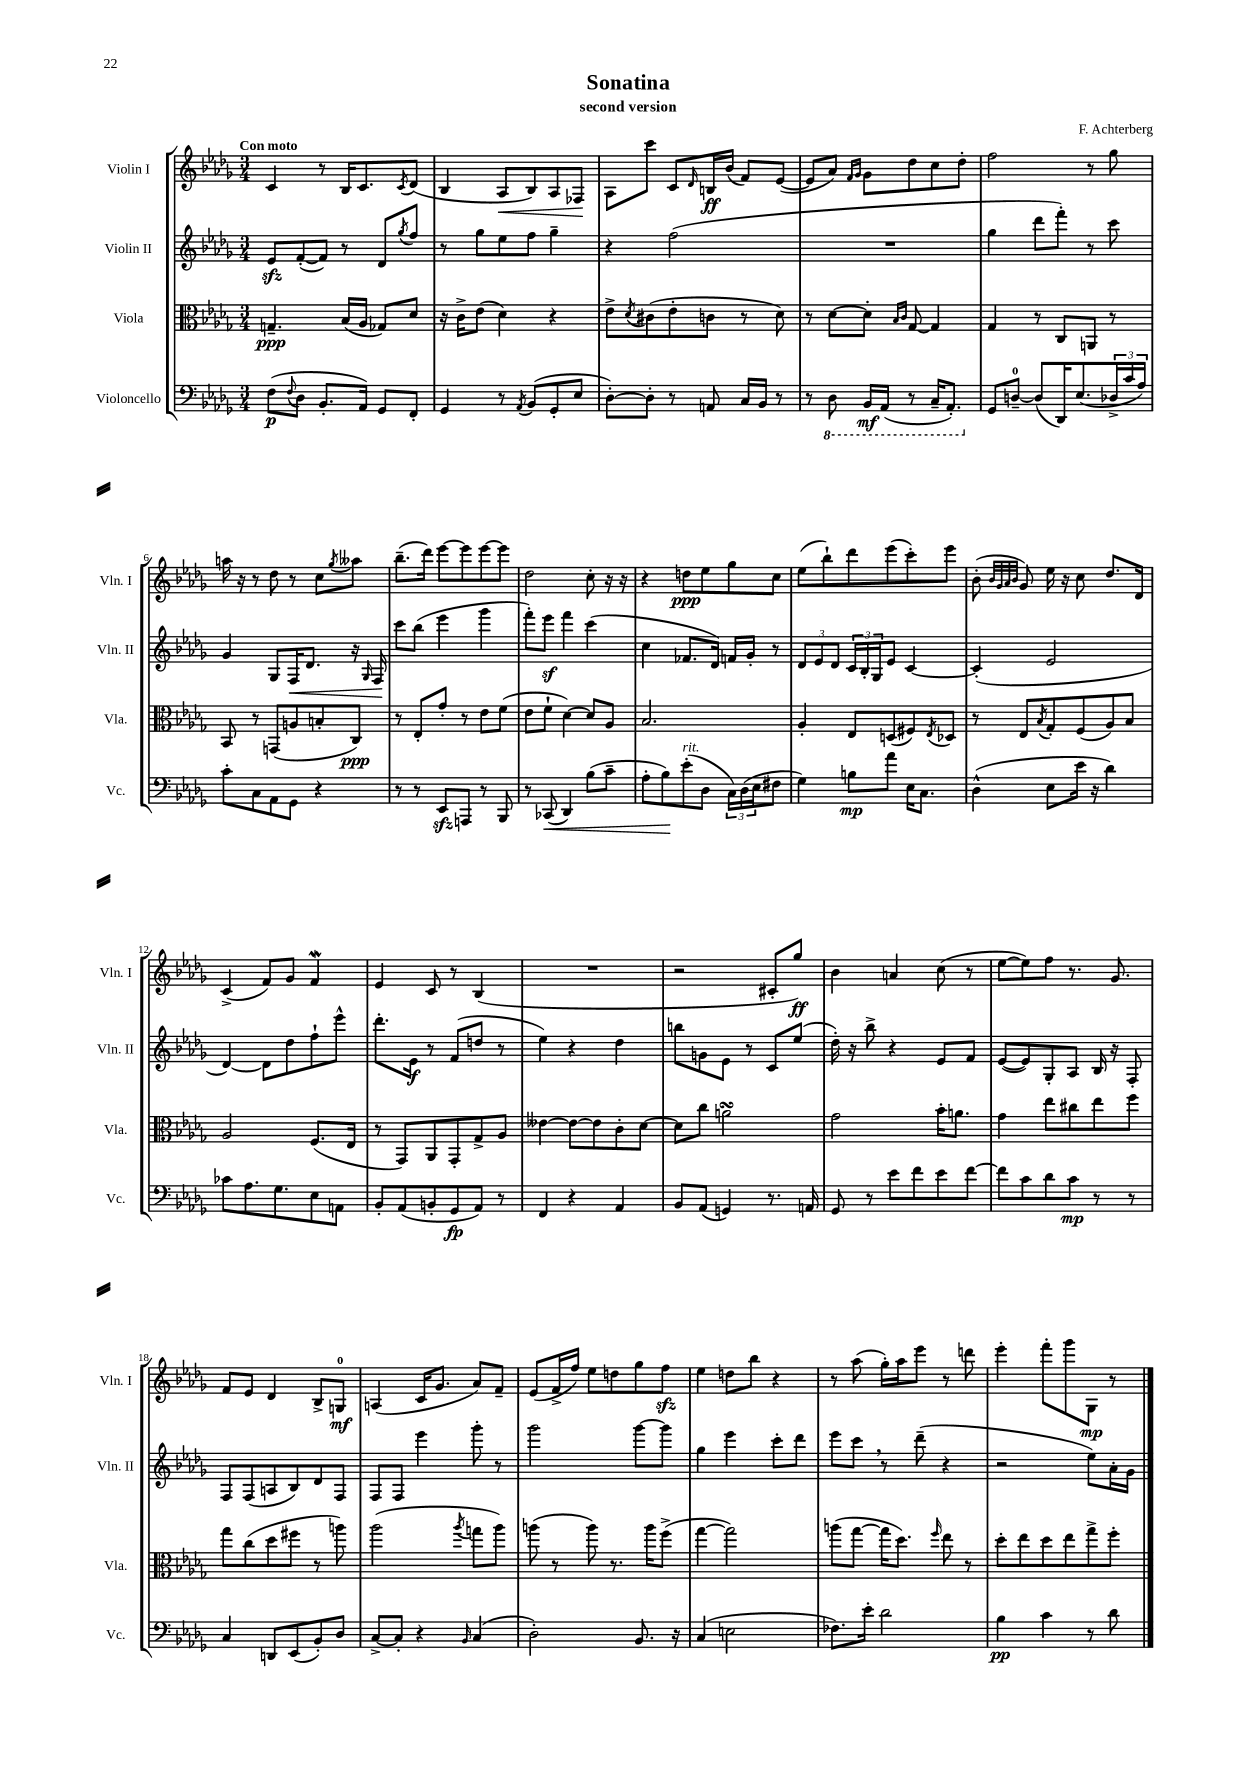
\header { title = "Sonatina" composer = "F. Achterberg" subtitle = "second version" }
<<
\new StaffGroup <<
\new Staff = "s0" \with { instrumentName = "Violin I" shortInstrumentName = "Vln. I" } {
    \clef treble \key des \major \numericTimeSignature \time 3/4 \tempo "Con moto"
    c'4 r8 bes16 c'8. \acciaccatura { c'8 } des'8( |
    bes4 aes8\< bes8) aes8 fes8\! |
    aes8 c'''8 c'8 \grace { des'16 } b16\ff bes'16( f'8) ees'8~( |
    ees'8 aes'8) \grace { f'16 ges'16 } ges'8 des''8 c''8 des''8-. |
    f''2 r8 ges''8 |
    a''16 r16 r8 des''8 r8 c''8 \acciaccatura { ges''8 } aeses''8 |
    bes''8.--( des'''16) ees'''8~ ees'''8 ees'''8~ ees'''8 |
    des''2 c''8-. r16 r16 |
    r4 d''8\ppp ees''8 ges''8 c''8 |
    ees''8( bes''8-!) des'''8 ees'''8( c'''8-.) ees'''8 |
    bes'8-.( \grace { bes'32 ges'32 aes'32 bes'32 } ges'8) ees''16 r16 c''8 des''8. des'16 |
    c'4->( f'8) ges'8 f'4\mordent |
    ees'4 c'8 r8 bes4( |
    R2. |
    r2 cis'8-. ges''8\ff) |
    bes'4 a'4 c''8( r8 |
    ees''8~ ees''8) f''8 r8. ges'8. |
    f'8 ees'8 des'4 bes8-> g8-0\mf |
    a4( c'16 ges'8. aes'8) f'8-- |
    ees'8( f'16-> f''16) ees''8 d''8 ges''8 f''8\sfz |
    ees''4 d''8 bes''8 r4 |
    r8 aes''8( ges''16-.) aes''16 ees'''8 r8 d'''8 |
    ees'''4-. f'''8-. ges'''8 ges8\mp r8 \bar "|." |
}
\new Staff = "s1" \with { instrumentName = "Violin II" shortInstrumentName = "Vln. II" } {
    \clef treble \key des \major \numericTimeSignature \time 3/4
    ees'8\sfz f'8~-.( f'8) r8 des'8 \acciaccatura { ges''8 } f''8 |
    r8 ges''8 ees''8 f''8 ges''4-- |
    r4 f''2( |
    R2. |
    ges''4 des'''8 f'''8-.) r8 c'''8 |
    ges'4 ges8 f16\< des'8. r16 \grace { ges16 } f16\! |
    c'''8 bes''8( ees'''4 ges'''4 |
    f'''8-.) ees'''8\sf f'''4 c'''4( |
    c''4 fes'8. des'16) f'16 ges'16-. r8 |
    \tuplet 3/2 { des'8 ees'8 des'8 } \tuplet 3/2 { c'16 bes16-. ges16 } ees'8 c'4~ |
    c'4-.( ees'2 |
    des'4~) des'8 des''8 f''8-! ees'''8-^ |
    des'''8.-. ees'16\f r8 f'8( d''8 r8 |
    ees''4) r4 des''4 |
    b''8 g'8 ees'8 r8 c'8 ees''8( |
    des''16-.) r16 bes''8-> r4 ees'8 f'8 |
    ees'8~( ees'8) ges8-. aes8 bes16 r16 f8-. |
    f8 f8( a8 bes8) des'8 f8 |
    f8 f8 ees'''4 ges'''8-. r8 |
    ges'''2 ges'''8~ ges'''8 |
    ges''4 ees'''4 c'''8-. des'''8 |
    ees'''8 c'''8 \breathe r8 des'''8--( r4 |
    r2 ees''8) aes'16-. ges'16 \bar "|." |
}
\new Staff = "s2" \with { instrumentName = "Viola" shortInstrumentName = "Vla." } {
    \clef alto \key des \major \numericTimeSignature \time 3/4
    g4.--\ppp bes16( aes16 ges8) des'8 |
    r16 c'16-> ees'8( des'4) r4 |
    ees'8-> \acciaccatura { des'8 } cis'8( ees'8-. c'8 r8 des'8) |
    r8 des'8~ des'8-. \grace { bes16 c'16 } ges8~ ges4 |
    ges4 r8 c8 a,8 r8 |
    bes,8 r8 g,8( a8 b8-. c8\ppp) |
    r8 ees8-. ges'8-. r8 ees'8 f'8( |
    ees'8 f'8-! des'4~) des'8 aes8 |
    bes2. |
    aes4-. ees8 d8( fis8) \acciaccatura { ees8 } des8 |
    r8 ees8 \acciaccatura { bes8 } ges8-. f8( aes8) bes8 |
    aes2 f8.( ees16 |
    r8 ges,8) aes,8 ges,8-. ges8-> aes8 |
    eeses'4~ eeses'8~ eeses'8 c'8-. des'8~ |
    des'8 c''8 a'2\turn |
    ges'2 bes'16-. a'8. |
    ges'4 ees''8 cis''8 ees''8 f''8 |
    ges''8 c''8( des''8 fis''8 r8 a''8) |
    aes''2( \acciaccatura { aes''8 } g''8 aes''8) |
    a''8( r8 a''8) r8. a''16 f''8->( |
    ges''4~ ges''2) |
    a''8( ges''8~ ges''16 des''8.) \grace { f''16 } ees''8 r8 |
    des''8-. ees''8 des''8 ees''8 ges''8-> f''8-. \bar "|." |
}
\new Staff = "s3" \with { instrumentName = "Violoncello" shortInstrumentName = "Vc." } {
    \clef bass \key des \major \numericTimeSignature \time 3/4
    f8\p( \appoggiatura { f8 } des8 bes,8.-. aes,16) ges,8 f,8-. |
    ges,4 r8 \acciaccatura { aes,8 } bes,8( ges,8-. ees8 |
    des8~-.) des8-. r8 a,8 c16 bes,16 r8 |
    r8 \ottava #-1 des,8 bes,,16\mf aes,,16( r8 c,16-- aes,,8.-.) \ottava #0 |
    ges,8 d8-0~-- d8( des,16) ees8.( \tuplet 3/2 { des16-> c'16 aes16) } |
    c'8-. c8 aes,8 ges,8 r4 |
    r8 r8 ees,8\sfz a,,8 r8 bes,,8 |
    r8 ces,8\<( des,4) bes8( c'8-- |
    aes8-. bes8\!) ees'8-.^\markup { \italic "rit." }( des8 \tuplet 3/2 { c16) des16( ees16 } fis8 |
    ges4) b8\mp aes'8 ees16 c8. |
    des4-^( ees8 ees'16 r16 des'4) |
    ces'8 aes8. ges8. ees8 a,8 |
    bes,8-. aes,8( b,8-. ges,8\fp aes,8) r8 |
    f,4 r4 aes,4 |
    bes,8 aes,8( g,4) r8. a,16 |
    ges,8 r8 ees'8 f'8 ees'8 f'8~ |
    f'8 c'8 des'8 c'8\mp r8 r8 |
    c4 d,8 ees,8( bes,8-.) des8 |
    c8~-> c8-. r4 \grace { bes,16 } c4( |
    des2-.) bes,8. r16 |
    c4( e2 |
    fes8.) ees'16-. des'2 |
    bes4\pp c'4 r8 des'8 \bar "|." |
}
>>
>>
